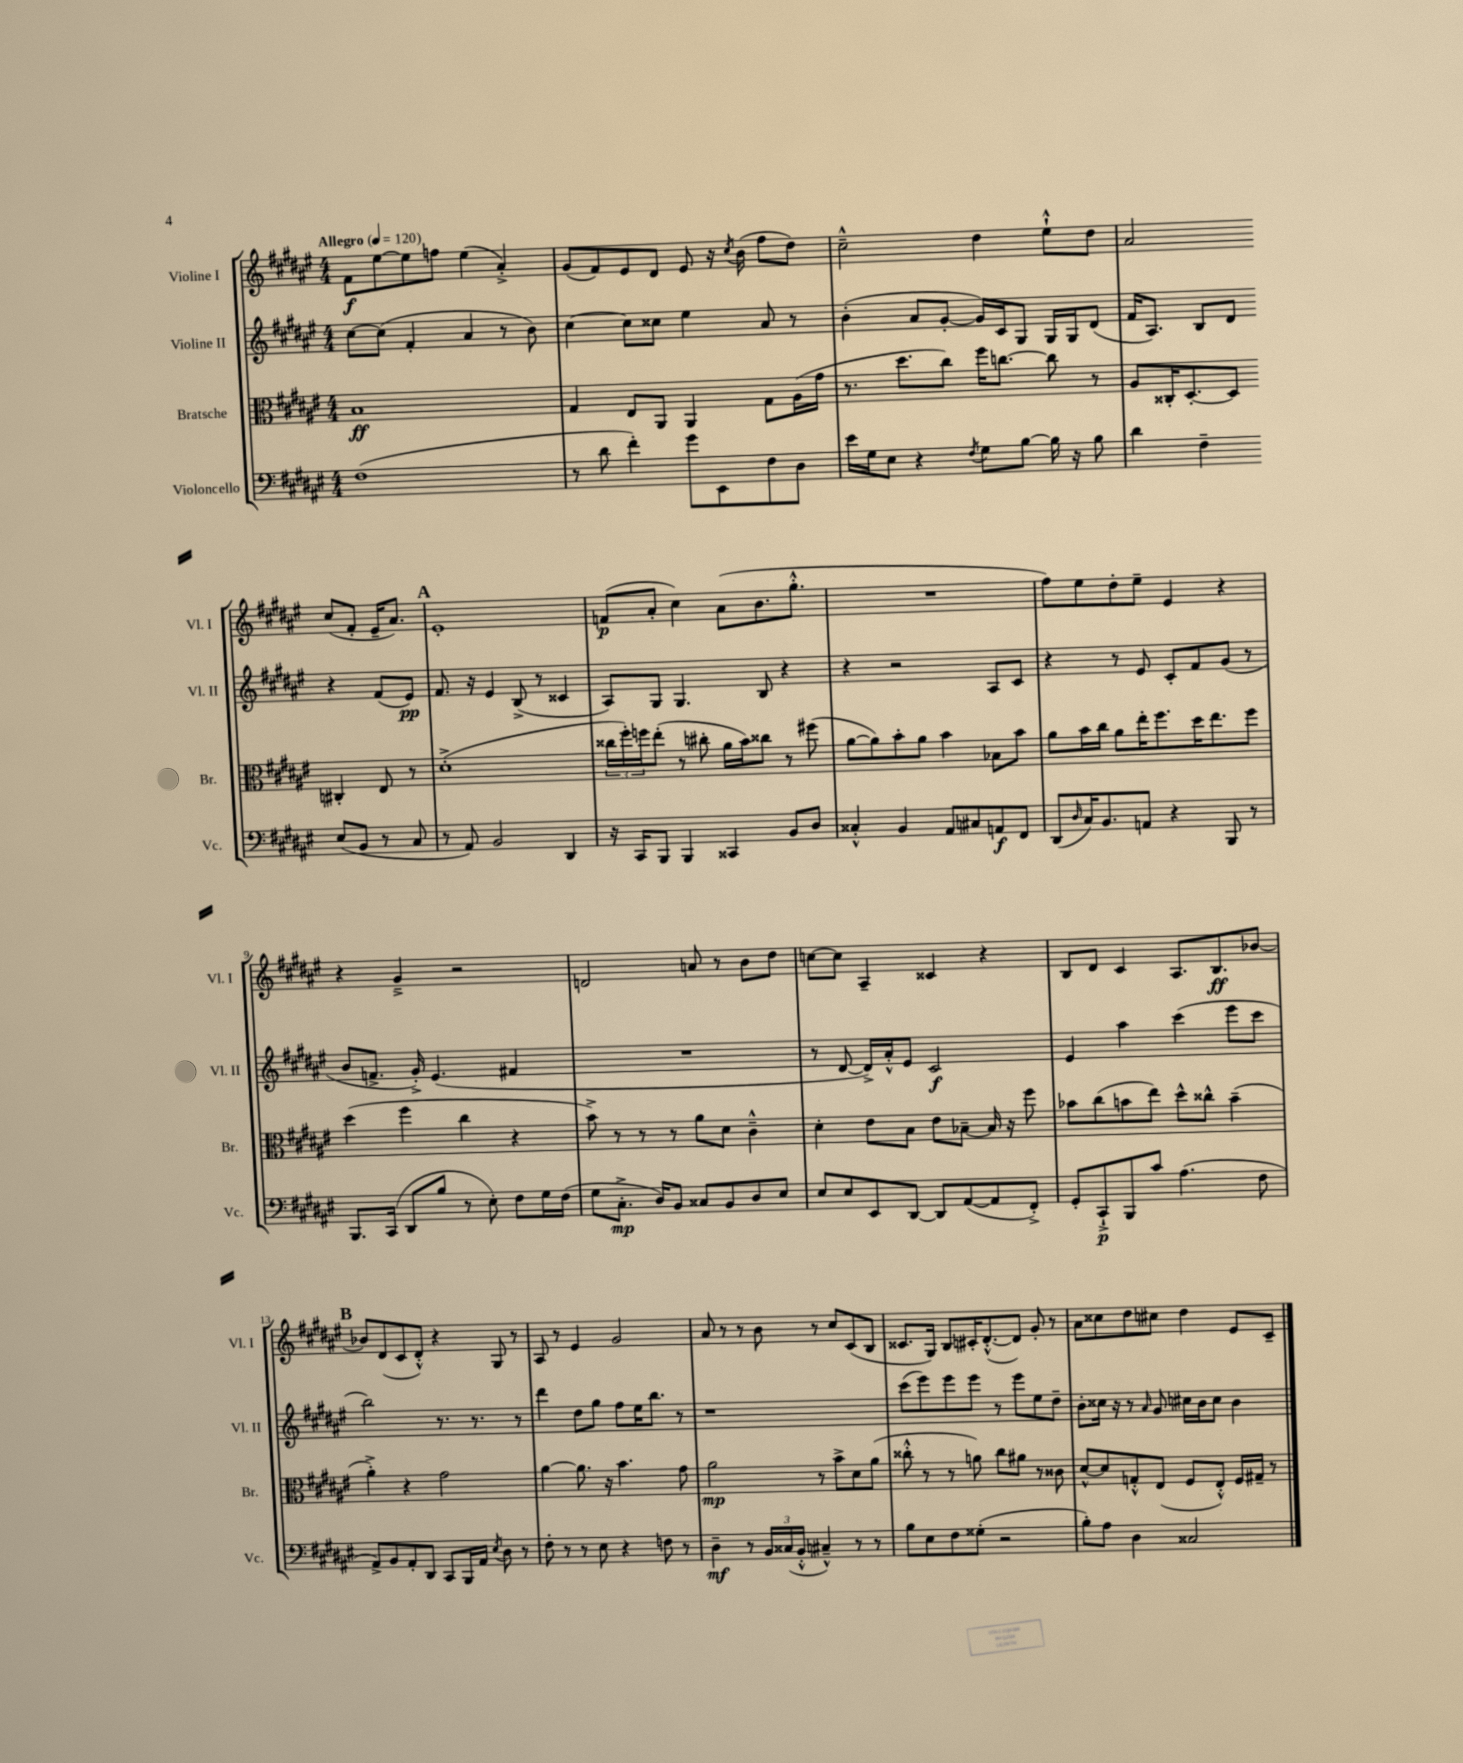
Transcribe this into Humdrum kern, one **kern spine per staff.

**kern	**kern	**kern	**kern
*staff4	*staff3	*staff2	*staff1
*clefF4	*clefC3	*clefG2	*clefG2
*k[f#c#g#d#a#e#]	*k[f#c#g#d#a#e#]	*k[f#c#g#d#a#e#]	*k[f#c#g#d#a#e#]
*M4/4	*M4/4	*M4/4	*M4/4
*MM120	*MM120	*MM120	*MM120
(1F#	1B	[8cc#\L	8f#\L
.	.	(8cc#\]J	[8ee#\
.	.	4f#'/	8ee#\]
.	.	.	8ff\J
.	.	4a#/	(4ee#\
.	.	8r	4a#'^/)
.	.	8b\)	.
=	=	=	=
8r	4G#/	[4cc#\	(8g#/L
8d#\	.	.	8f#/)
4f#'\)	8E#/L	8cc#\]L	8e#/
.	8AA#/J	8cc##\J	8d#/J
8g#\L	4AA#/	4ee#\	8e#/
8EE#\	.	.	16r
.	.	.	8qcc#/
.	.	.	(16b\
8F#\	8G#\L	8a#/	8ff#\L
8D#\J	(16A#\L	8r	8dd#\J)
.	16g#\JJ	.	.
=	=	=	=
16e#\LL	8.r	(4b'\	2cc#~^^\
16G#\J	.	.	.
8E#\J	.	.	.
.	8.dd#\L	.	.
4r	.	8a#/L	.
.	8cc#\J)	[8g#'/J	.
8qF#/	.	.	.
8G#\L	16ff#\LK	16g#/]LL)	4dd#\
.	[8.cc\J	16c#/J	.
[8B\J	.	8G#/J	.
16B\]	8cc\]	16G#/LL	8ee#`^^\L
16r	.	16G#/J	.
8B\	8r	(8d#/J	8dd#\J
=	=	=	=
4d#\	8A#/L	16f#/LK	2a#/
.	.	8.A#/J)	.
.	16C##'/K	.	.
.	[8.D#'/	.	.
4F#~\	.	8B/L	.
.	8D#/]J	8d#/J	.
(8E#/L	4C#'/	4r	(8cc#/L
8BB/J	.	.	8f#'/J
8r	8E#/	(8f#/L	16e#~/LK
.	.	.	8.a#/J)
8C#/	8r	8e#/J)	.
=	=	=	=
8r	(1d#'^	8.f#/	1e#'
8AA#/)	.	.	.
.	.	16r	.
2BB/	.	4e#/	.
.	.	(8B^/	.
.	.	8r	.
4DD#/	.	4c##/	.
=	=	=	=
16r	24cc##\LL	8A#/L)	(8f/L
.	24ff#'\)	.	.
16CC#/LK	.	.	.
.	24ff\J	.	.
8BBB/J	(8ee#'\J	8G#/J	8a#'/J
4BBB/	8r	4.G#/	4cc#\)
.	8cc#'\	.	.
4CC##/	16a#\LL	.	(8a#\L
.	16b\J)	.	.
.	8cc##\J	8B/	8.b\
8BB/L	8r	4r	.
.	.	.	8.gg#'^^\J
8D#/J	(8ff#\	.	.
=	=	=	=
4C##'^^/	[8a#\L	4r	1r
.	8a#\])	.	.
4BB/	8b'\	2r	.
.	8a#\J	.	.
8AA#/L	4b\	.	.
8C#/	.	.	.
8AA/	8B-\L	8A#/L	.
8FF#/J	8b\J	8c#/J	.
=	=	=	=
(8DD#/L	8a#\L	4r	8ff#\L)
16qqD#/	.	.	.
16C#/K)	16b\L	.	8ee#\
8.BB/	16cc#\JJ	.	.
.	8a#\L	8r	8dd#'\
8AA/J	16ee#'\K	8e#/	8ee#~\J
.	8.ff#\	.	.
4r	.	8c#'/L	4e#/
.	16dd#\K	8f#/	.
.	8.ee#\	.	.
8BBB/	.	(8g#/J	4r
8r	8ff#\J	8r	.
=	=	=	=
8.BBB/L	(4dd#\	8b/L	4r
.	.	8.f^/J	.
(16CC#/Jk	.	.	.
8DD#/L	4ff#\	.	4g#~^/
.	.	16g#'^/)	.
8B/J	.	(4.e#/	.
8r	4cc#\	.	2r
8E#'\)	.	.	.
8F#\L	4r	4f#/	.
16G#\L	.	.	.
(16F#\JJ	.	.	.
=	=	=	=
8G#\L	8b^\)	1r	2d/
8.C#'^\J	8r	.	.
.	8r	.	.
16D#/LK)	.	.	.
8BB/J	8r	.	.
8C##/L	8a#\L	.	8a/
8BB/	8d#\J	.	8r
8D#/	4c#~^^\	.	8b\L
8E#/J	.	.	8dd#\J
=	=	=	=
8E#/L	4d#'\	8r	[8cc\L
8E#/	.	[8d#/	8cc\]J
8EE#/	8e#\L	16d#^/]LL)	4A#~/
.	.	16a#'^^/J	.
[8DD#/J	8B\J	8e#/J	.
8DD#/]L	8e#\L	2c#/	4c##/
([8AA#/	[8B-~\J	.	.
8AA#/]	16B-/]	.	4r
.	16r	.	.
8FF#'^/J)	8ff#\	.	.
=	=	=	=
8GG#'/L	8b-\L	4e#/	8B/L
8CC#`^/	(8cc#\	.	8d#/J
8BBB/	8b\	4aa#\	4c#/
8c#/J	8ee#\J)	.	.
(4.A#\	8dd#^^\L	(4ccc#\	8.A#/L
.	8cc##^^\J	.	.
.	.	.	8.B/
.	(4b~\	8eee#\L	.
8F#\	.	8ccc#\J	[8b-/J
=	=	=	=
8AA#^/L)	4a#'^\)	2bb\)	8b-/]L
8BB/	.	.	(8d#/
8AA#'/	4r	.	8c#/
8DD#/J	.	.	8d#'^^/J)
8CC#/L	2g#\	8.r	4r
16BBB/L	.	.	.
16AA#/JJ	.	8.r	.
8qE#/	.	.	.
8D#\	.	.	8G#/
8r	.	8r	8r
=	=	=	=
8F#'\	[4a#\	4ddd#\	8A#/
8r	.	.	8r
8r	8.a#\]	8dd#\L	4e#/
8E#\	.	8gg#\J	.
.	16r	.	.
4r	4.b\	8ff#\L	2g#/
.	.	16ee#\K	.
.	.	8.bb\J	.
8F\	.	.	.
8r	8g#\	8r	.
=	=	=	=
4D#~\	2a#\	1r	8a#/
.	.	.	8r
8r	.	.	8r
24BB/LL	.	.	8b\
(24C##/	.	.	.
24BB'^^/JJ	.	.	.
4C#~^^/)	8r	.	8r
.	8b^\L	.	8cc#/L
8r	8d#\	.	(8c#/
8r	(8a#\J	.	8B/J
=	=	=	=
8B\L	8cc##'^^\	(8ccc#\L	8.c##/L
8E#\	8r	8eee#\)	.
.	.	.	16G#/Jk)
8F#\	8r	8eee#\	8B/L
(8G##'\J	8a\)	8eee#\J	16c#'/K
.	.	.	([8.d#'^^/
2r	8cc##\L	8r	.
.	8a#\J	8eee#\L	8d#/]J)
.	8r	8ee#\	8g#'/
.	8c##\	8dd#~\J	8r
=	=	=	=
8B'\L)	[8d#^^/L	8b'\L	8a#\L
8A#\J	8d#/]	16cc##\Jk	8cc##\
.	.	16r	.
4D#\	8G'^^/	8r	8dd#\
.	.	16qqa#/	.
.	(8E#/J	8g#/	8cc#\J
2C##/	8F#/L	16cc#\LL	4dd#\
.	.	16b\J	.
.	8E#'^^/J)	8cc#\J	.
.	16F#/LL	4b\	8e#/L
.	16G#~/JJ	.	.
.	8r	.	8c#~/J
==	==	==	==
*-	*-	*-	*-
